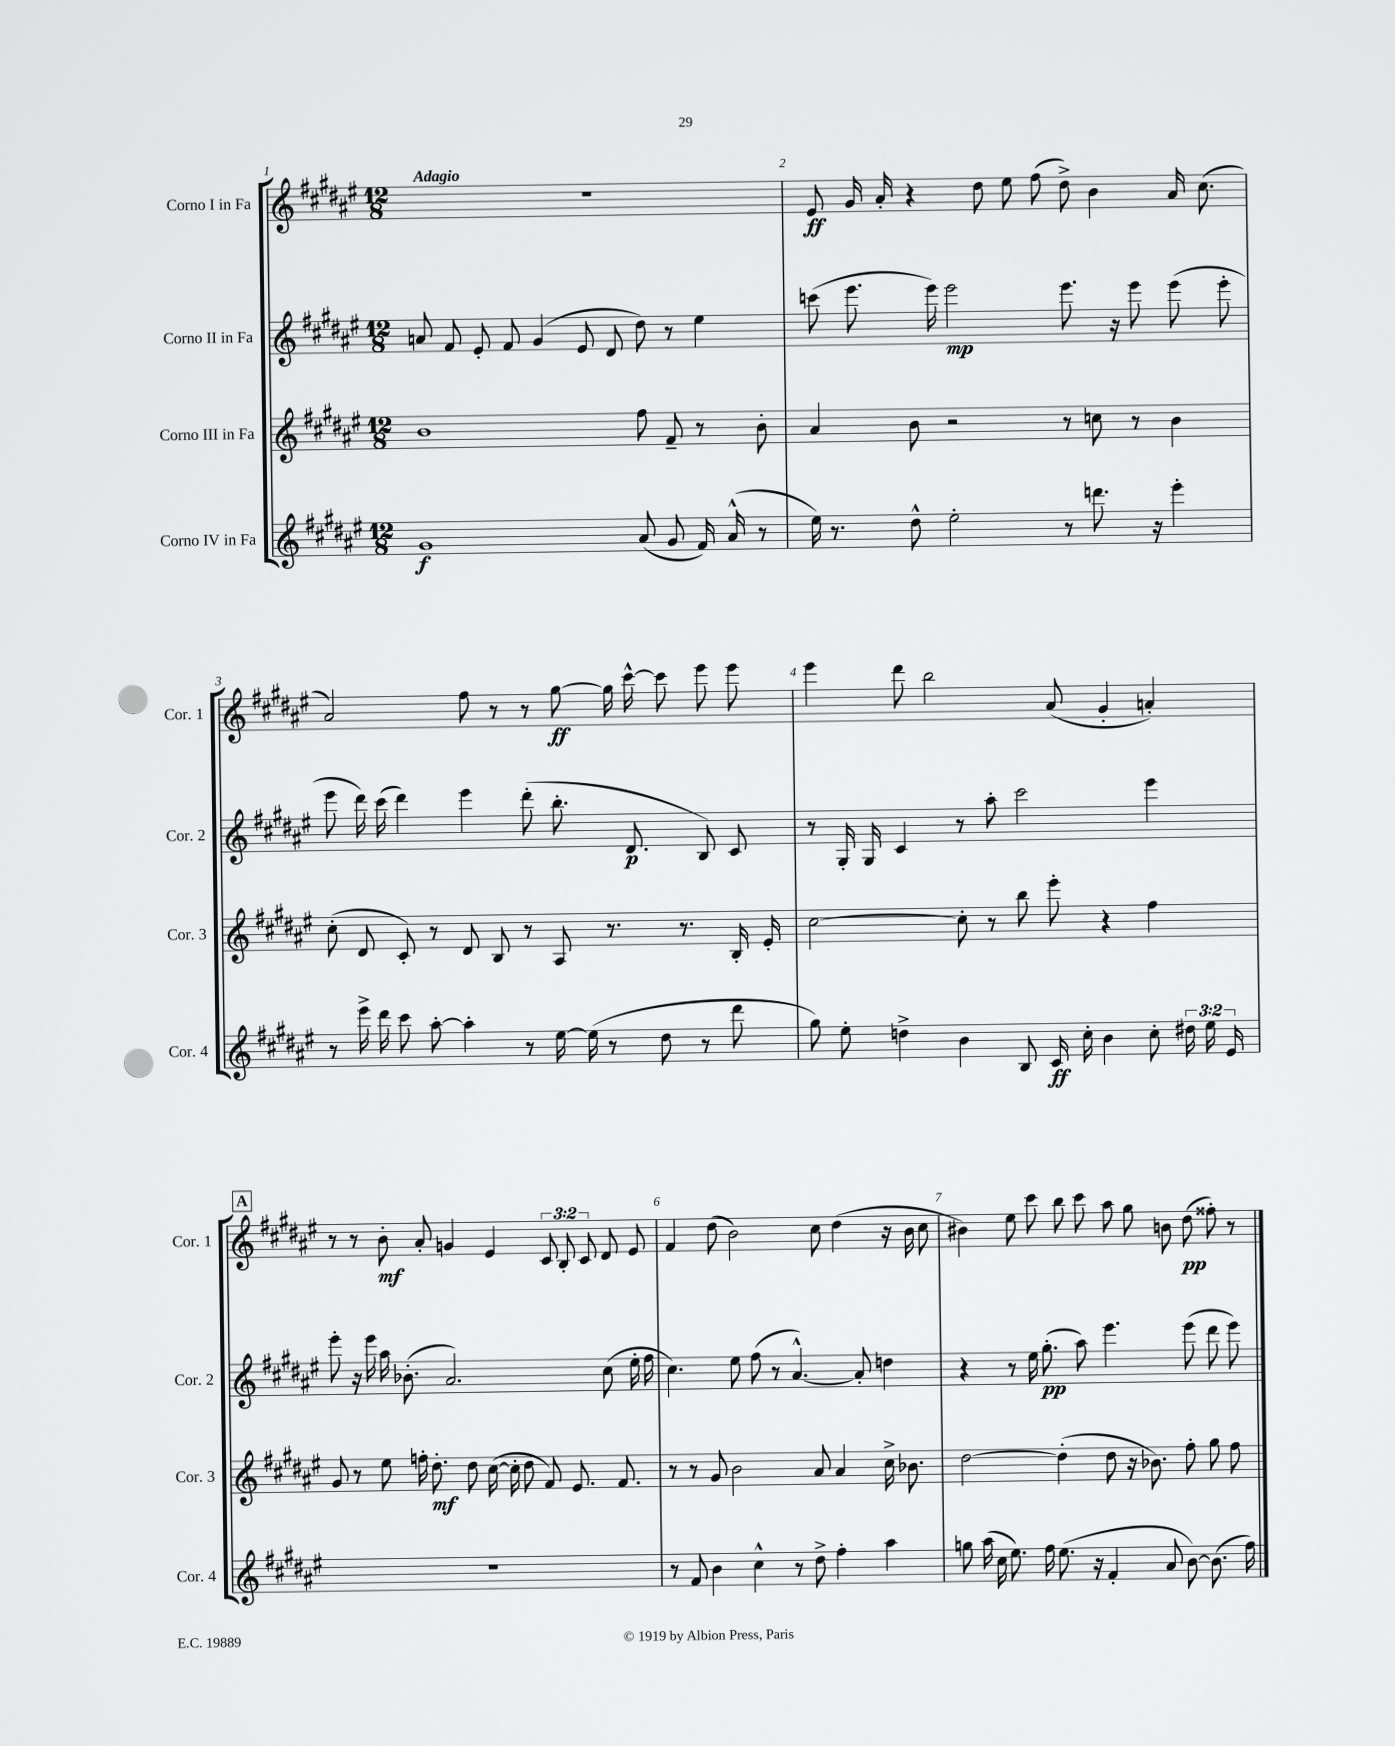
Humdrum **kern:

**kern	**kern	**kern	**kern
*staff4	*staff3	*staff2	*staff1
*clefG2	*clefG2	*clefG2	*clefG2
*k[f#c#g#d#a#e#]	*k[f#c#g#d#a#e#]	*k[f#c#g#d#a#e#]	*k[f#c#g#d#a#e#]
*M12/8	*M12/8	*M12/8	*M12/8
1g#	1b	8a	1.r
.	.	8f#	.
.	.	8e#'	.
.	.	8f#	.
.	.	(4g#	.
.	.	8e#	.
.	.	8d#	.
(8a#	8ff#	8dd#)	.
8g#	8f#~	8r	.
16f#)	8r	4ee#	.
(16a#^^	.	.	.
8r	8b'	.	.
=	=	=	=
16ee#)	4a#	(8ccc	8e#
8.r	.	.	.
.	.	8.eee#	16g#
.	.	.	16a#'
8dd#^^	8b	.	4r
.	.	16eee#)	.
2ee#'	2r	2eee#	.
.	.	.	8dd#
.	.	.	8ee#
.	.	.	(8ff#
8r	8r	8.eee#	8dd#^)
8.ddd	8cc	.	4b
.	.	16r	.
.	8r	8eee#	.
16r	.	.	.
4eee#'	4b	(8eee#	16a#
.	.	.	(8.cc#
.	.	8eee#'	.
=	=	=	=
8r	(8cc#'	8eee#	2a#)
16eee#^	8d#	16ddd#)	.
16ddd#	.	(16ccc#	.
8ccc#	8c#')	4ddd#)	.
[8aa#'	8r	.	.
4aa#']	8d#	4eee#	8ff#
.	8B	.	8r
8r	8r	(8ddd#'	8r
[16ee#	8A#	8.bb'	[8gg#
(16ee#]	.	.	.
8r	8.r	.	16gg#]
.	.	8.d#	[16ccc#^^
8dd#	.	.	8ccc#]
.	8.r	.	.
8r	.	8B)	8eee#
8ddd#	16B'	8c#	8eee#
.	16e#'	.	.
=	=	=	=
8gg#)	[2cc#	8r	4eee#
8ee#'	.	16G#'	.
.	.	16G#	.
4dd^	.	4c#	8ddd#
.	.	.	2bb
4b	8cc#']	8r	.
.	8r	8aa#'	.
8B	8bb	2ccc#	.
16c#	8eee#'	.	(8a#
16cc#'	.	.	.
4b	4r	.	4g#'
8cc#'	4ff#	4eee#	4a')
24dd#	.	.	.
24ee#	.	.	.
24e#	.	.	.
=	=	=	=
1.r	8g#	8eee#'	8r
.	8r	16r	8r
.	.	16eee#	.
.	8ee#	16aa#	8b'
.	.	(8.b-'	.
.	16ff'	.	8a#'
.	8.dd#'	.	.
.	.	2.a#)	4g
.	8dd#	.	.
.	([16cc#	.	4e#
.	16cc#']	.	.
.	8dd#	.	.
.	8f#)	.	12c#
.	.	.	12B'
.	8.e#	.	.
.	.	.	12c#
.	.	(8cc#	8d#
.	8.f#	.	.
.	.	16ee#'	8e#
.	.	16ff#	.
=	=	=	=
8r	8r	4.cc#)	4f#
8f#	8r	.	.
4b	8g#	.	(8dd#
.	2b	8ee#	2b)
4cc#^^	.	(8ff#	.
.	.	8r	.
8r	.	[4.a#^^)	.
8dd#^	8a#	.	8cc#
4ff#'	4a#	.	(4dd#
.	.	8a#']	.
4aa#	16cc#^	4dd	16r
.	8.b-	.	16b
.	.	.	8cc#
=	=	=	=
8gg	[2dd#	4r	4b#)
(16aa#	.	.	.
16cc#	.	.	.
8.ee#)	.	8r	8ee#
.	.	16ee#	8ccc#
16ff#	.	(8.gg#'	.
(8.ee#	(4dd#']	.	8bb
.	.	8aa#)	8ccc#
16r	.	.	.
4f#'	8dd#	4.eee#	8aa#
.	16r	.	8gg#
.	8.b-)	.	.
8a#	.	.	8b
[8b)	8ff#'	(8eee#	(8dd#
(8.b]	8gg#	8ddd#	8ff##')
.	8ff#	8eee#)	8r
16ff#)	.	.	.
==	==	==	==
*-	*-	*-	*-
